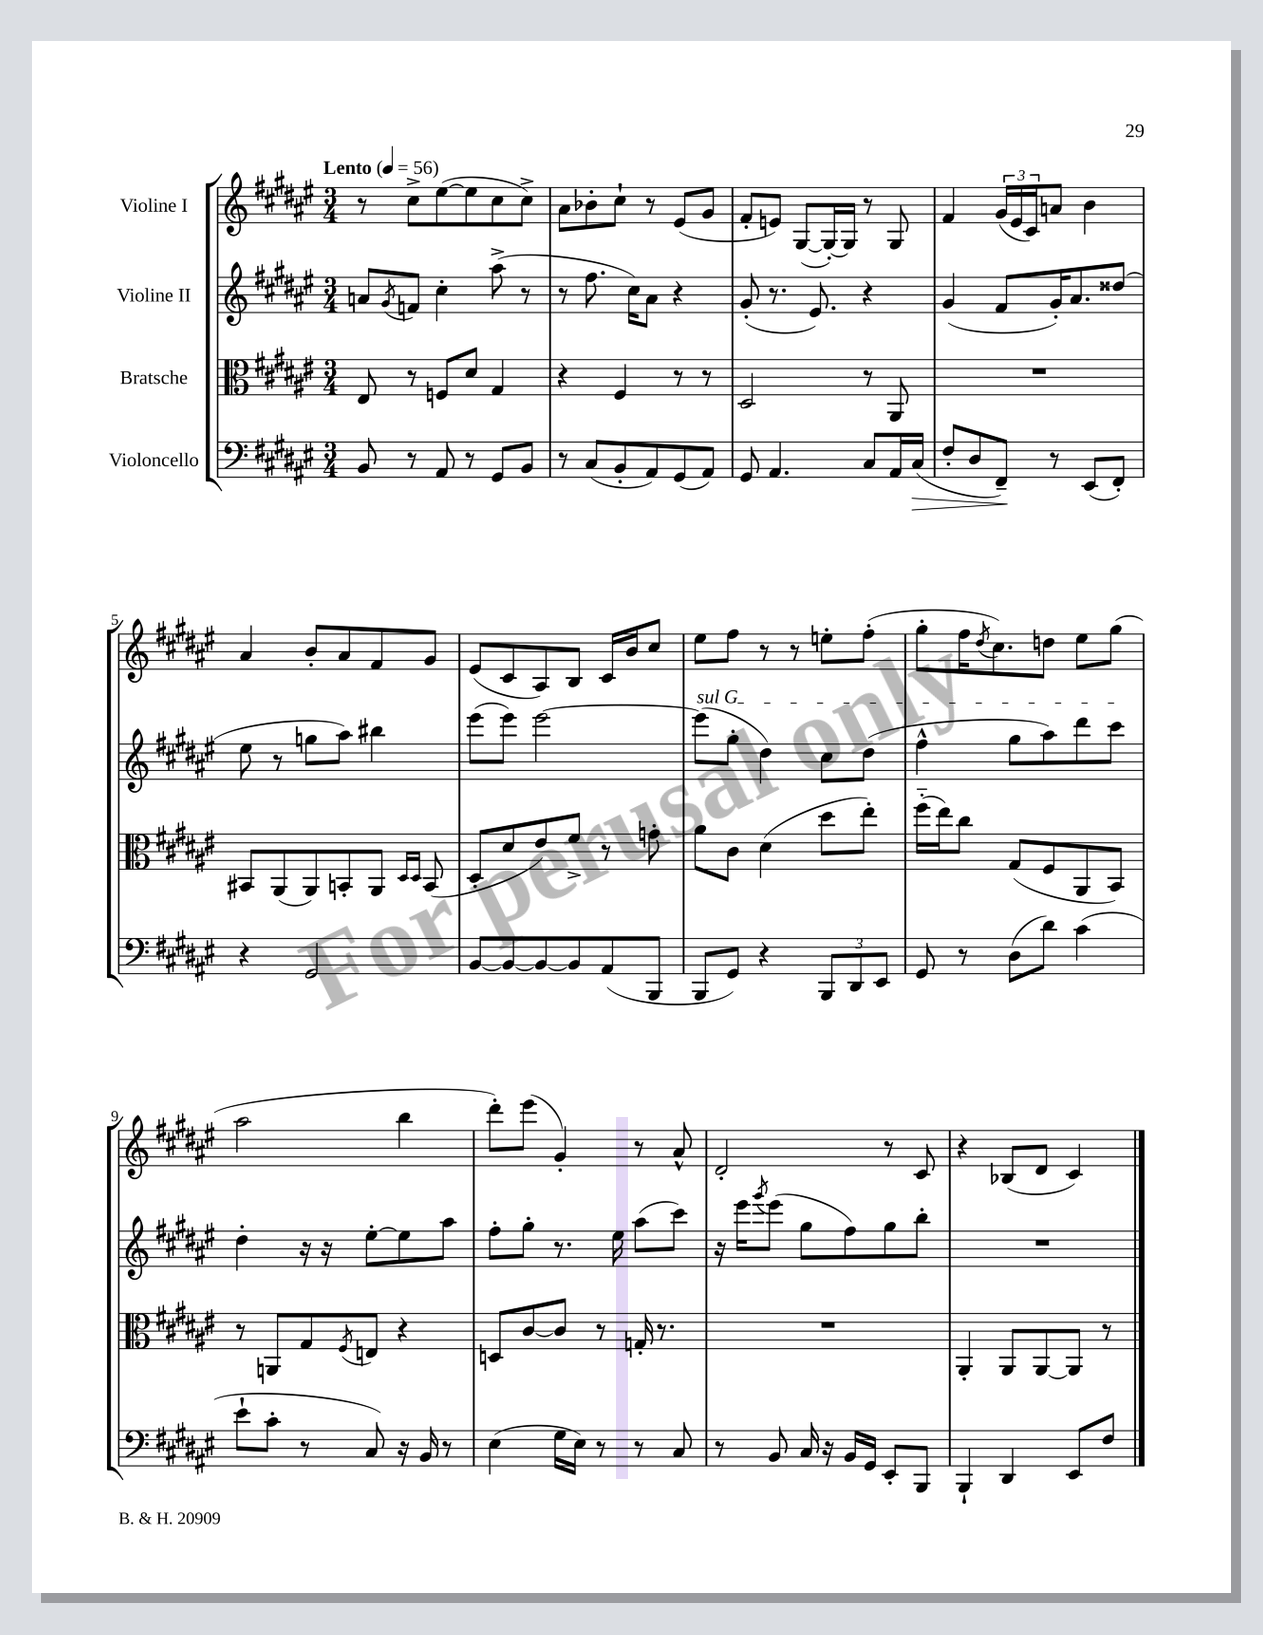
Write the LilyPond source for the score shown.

<<
\new StaffGroup <<
\new Staff = "s0" \with { instrumentName = "Violine I" } {
    \clef treble \key fis \major \numericTimeSignature \time 3/4 \tempo "Lento" 4 = 56
    r8 cis''8-> eis''8~( eis''8 cis''8 cis''8->) |
    ais'8 bes'8-. cis''8-! r8 eis'8( gis'8 |
    fis'8-. e'8) gis8~( gis16~-.) gis16 r8 gis8 |
    fis'4 \tuplet 3/2 { gis'16( eis'16 cis'16) } a'8 b'4 |
    ais'4 b'8-. ais'8 fis'8 gis'8 |
    eis'8( cis'8 ais8) b8 cis'16 b'16 cis''8 |
    eis''8 fis''8 r8 r8 e''8-. fis''8-.( |
    gis''8-. fis''16 \acciaccatura { dis''8 } cis''8.) d''8 eis''8 gis''8( |
    ais''2 b''4 |
    dis'''8-.) eis'''8( gis'4-.) r8 ais'8-^ |
    dis'2-. r8 cis'8 |
    r4 bes8( dis'8 cis'4) \bar "|." |
}
\new Staff = "s1" \with { instrumentName = "Violine II" } {
    \clef treble \key fis \major \numericTimeSignature \time 3/4
    a'8 \acciaccatura { gis'8 } f'8 cis''4-. ais''8->( r8 |
    r8 fis''8. cis''16) ais'8 r4 |
    gis'8-.( r8. eis'8.) r4 |
    gis'4( fis'8 gis'16-.) ais'8. disis''8( |
    eis''8 r8 g''8 ais''8) bis''4 |
    eis'''8( eis'''8) eis'''2~ |
    \once \override TextSpanner.bound-details.left.text = \markup { \italic "sul G" } eis'''8\startTextSpan( gis''8-. dis''4) cis''8 dis''8( |
    fis''4-^ gis''8 ais''8) dis'''8 cis'''8\stopTextSpan |
    dis''4-. r16 r16 eis''8~-. eis''8 ais''8 |
    fis''8-. gis''8-. r8. eis''16 ais''8( cis'''8) |
    r16 eis'''16 \acciaccatura { gis'''8 } eis'''8( gis''8 fis''8) gis''8 b''8-. |
    R2. \bar "|." |
}
\new Staff = "s2" \with { instrumentName = "Bratsche" } {
    \clef alto \key fis \major \numericTimeSignature \time 3/4
    eis8 r8 f8 dis'8 gis4 |
    r4 fis4 r8 r8 |
    dis2 r8 ais,8 |
    R2. |
    bis,8 ais,8( ais,8) b,8-. ais,8 \grace { dis16 dis16 } b,8( |
    dis8-. dis'8 eis'8) fis'8-> r8 g'8-. |
    ais'8 cis'8 dis'4( dis''8 eis''8-.) |
    fis''16-_( eis''16) cis''8 gis8( fis8 ais,8 b,8) |
    r8 a,8 gis8 \acciaccatura { fis8 } e8 r4 |
    d8 cis'8~ cis'8 r8 g16-. r8. |
    R2. |
    ais,4-. ais,8 ais,8~ ais,8 r8 \bar "|." |
}
\new Staff = "s3" \with { instrumentName = "Violoncello" } {
    \clef bass \key fis \major \numericTimeSignature \time 3/4
    b,8 r8 ais,8 r8 gis,8 b,8 |
    r8 cis8( b,8-. ais,8) gis,8( ais,8) |
    gis,8 ais,4. cis8 ais,16 cis16\>( |
    fis8-. dis8 fis,8--\!) r8 eis,8( fis,8-.) |
    r4 gis,2 |
    b,8~ b,8~ b,8~ b,8 ais,8( b,,8 |
    b,,8 gis,8) r4 \tuplet 3/2 { b,,8 dis,8 eis,8 } |
    gis,8 r8 dis8( dis'8) cis'4( |
    eis'8-! cis'8-. r8 cis8) r16 b,16 r8 |
    eis4( gis16 eis16) r8 r8 cis8 |
    r8 b,8 cis16 r16 b,16 gis,16 eis,8-. b,,8 |
    b,,4-! dis,4 eis,8 fis8 \bar "|." |
}
>>
>>
